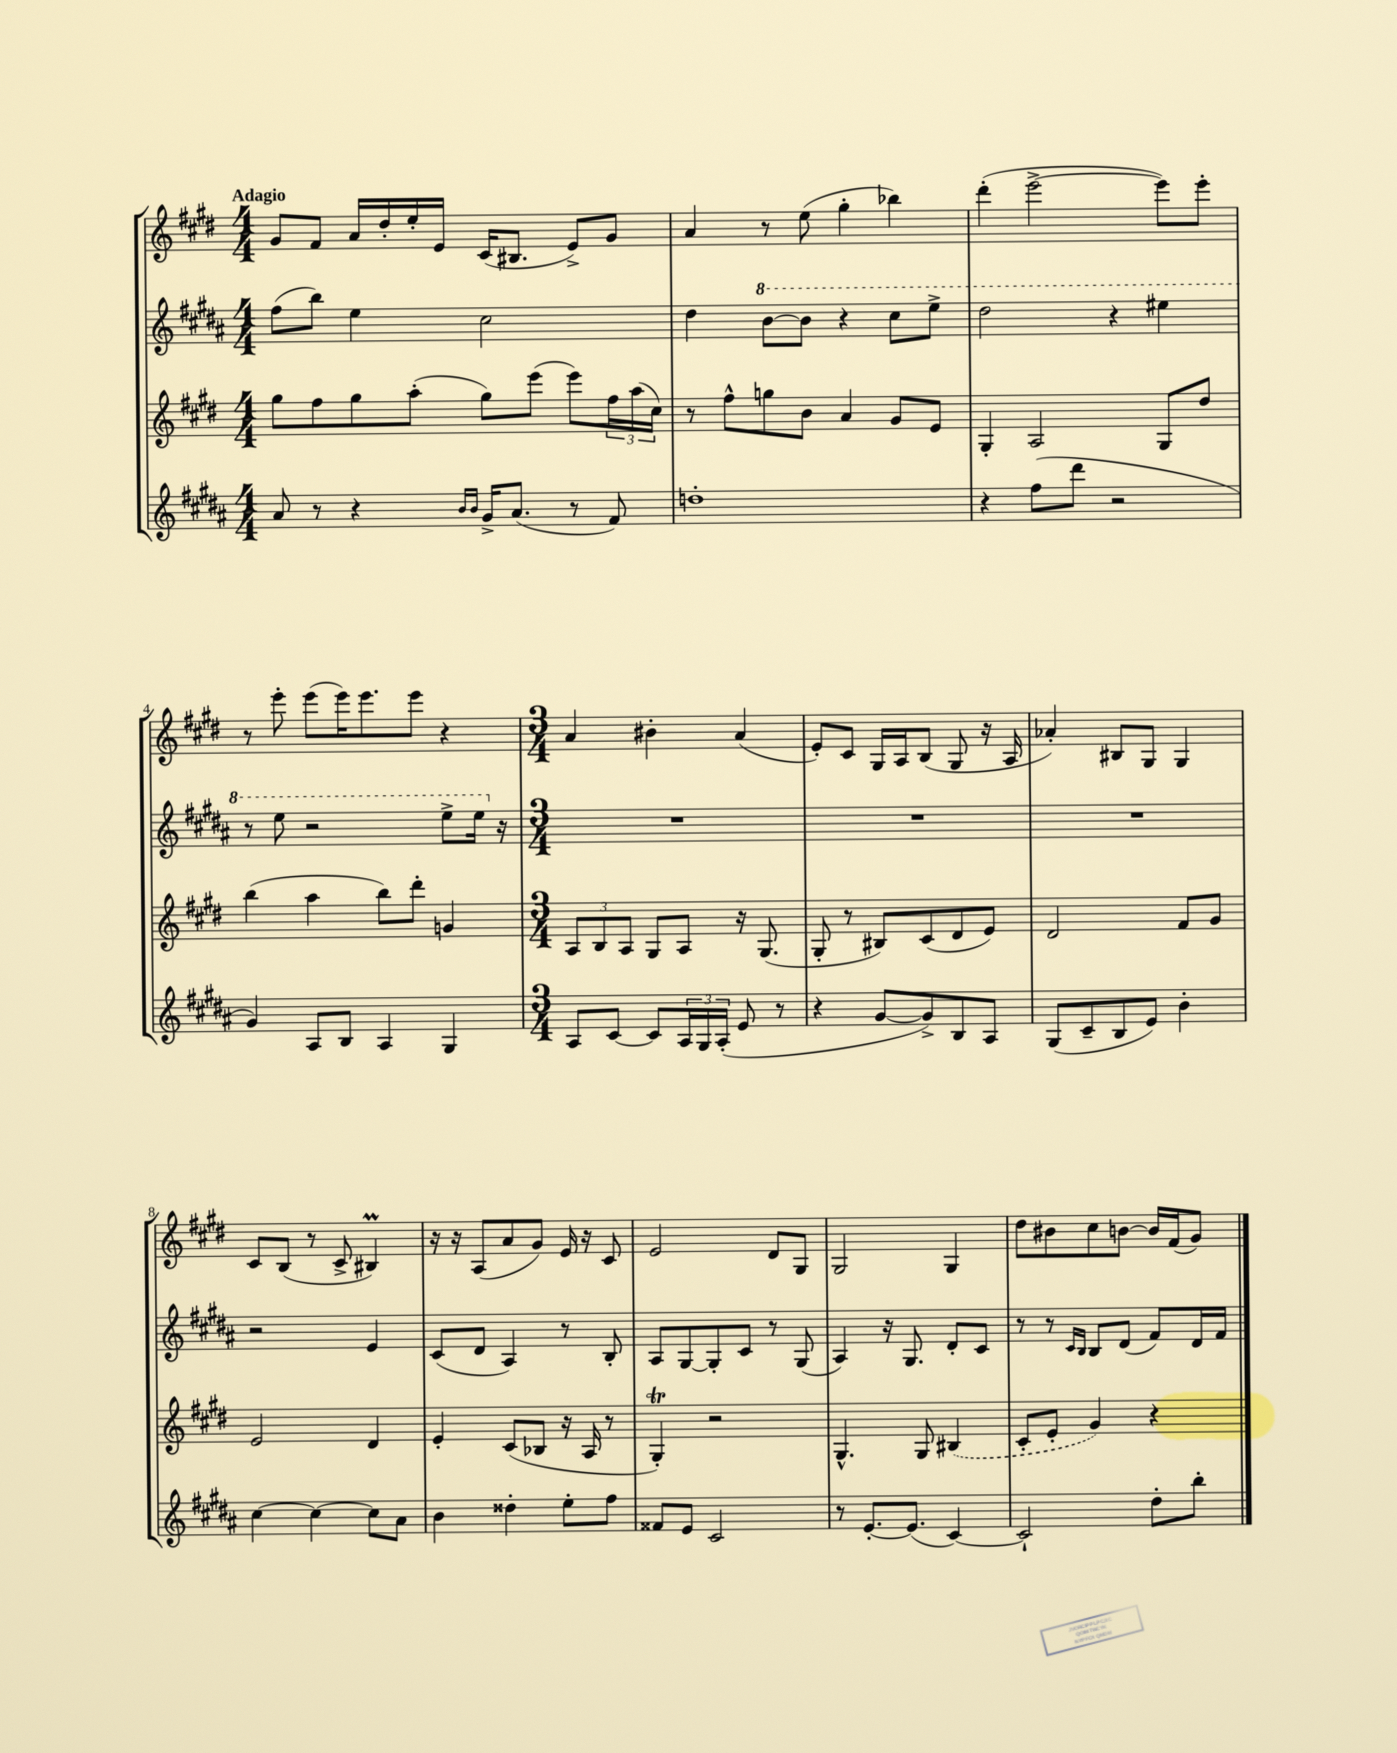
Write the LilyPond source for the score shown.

<<
\new StaffGroup <<
\new Staff = "s0" {
    \clef treble \key e \major \numericTimeSignature \time 4/4 \tempo "Adagio"
    gis'8 fis'8 a'16 dis''16-. e''16-. e'16 cis'16( bis8. e'8->) gis'8 |
    a'4 r8 e''8( gis''4-. bes''4) |
    dis'''4-.( e'''2~-> e'''8) e'''8-. |
    r8 e'''8-. e'''8( e'''16) e'''8. e'''8 r4 |
    \numericTimeSignature \time 3/4 a'4 bis'4-. a'4( |
    e'8-.) cis'8 gis16 a16 b8( gis8 r16 a16 |
    aes'4-.) bis8 gis8 gis4 |
    cis'8 b8( r8 cis'8-> bis4\prall) |
    r16 r16 a8( a'8 gis'8) e'16 r16 cis'8 |
    e'2 dis'8 gis8 |
    gis2 gis4 |
    dis''8 bis'8 cis''8 b'8~ b'16 fis'16( gis'8) \bar "|." |
}
\new Staff = "s1" {
    \clef treble \key b \major \numericTimeSignature \time 4/4
    fis''8( b''8) e''4 cis''2 |
    dis''4 \ottava #1 b''8~ b''8 r4 cis'''8 e'''8-> |
    dis'''2 r4 eis'''4 |
    r8 e'''8 r2 e'''8-> e'''16 \ottava #0 r16 |
    \numericTimeSignature \time 3/4 R2. |
    R2. |
    R2. |
    r2 e'4 |
    cis'8( dis'8 ais4) r8 b8-. |
    ais8 gis8~ gis8-. cis'8 r8 gis8( |
    ais4) r16 gis8. dis'8-. cis'8 |
    r8 r8 \grace { cis'16 b16 } b8 dis'8( fis'8) dis'16 fis'16 \bar "|." |
}
\new Staff = "s2" {
    \clef treble \key e \major \numericTimeSignature \time 4/4
    gis''8 fis''8 gis''8 a''8-.( gis''8) e'''8( e'''8) \tuplet 3/2 { fis''16 a''16( cis''16) } |
    r8 fis''8-^ g''8 b'8 a'4 gis'8 e'8 |
    gis4-. a2 gis8 dis''8 |
    b''4( a''4 b''8) dis'''8-. g'4 |
    \numericTimeSignature \time 3/4 \tuplet 3/2 { a8 b8 a8 } gis8 a8 r16 gis8.( |
    gis8-. r8 bis8) cis'8( dis'8 e'8) |
    dis'2 fis'8 gis'8 |
    e'2 dis'4 |
    e'4-. cis'8( bes8 r16 a16 r8 |
    gis4-.\trill) r2 |
    gis4.-^ gis8 \once \slurDashed bis4( |
    cis'8-. e'8-. gis'4) r4 \bar "|." |
}
\new Staff = "s3" {
    \clef treble \key b \major \numericTimeSignature \time 4/4
    ais'8 r8 r4 \grace { b'16 b'16 } gis'16-> ais'8.( r8 fis'8) |
    d''1-. |
    r4 fis''8( dis'''8 r2 |
    gis'4) ais8 b8 ais4 gis4 |
    \numericTimeSignature \time 3/4 ais8 cis'8~ cis'8 \tuplet 3/2 { ais16 gis16 ais16-.( } e'8 r8 |
    r4 gis'8~ gis'8->) b8 ais8 |
    gis8( cis'8-- b8 e'8) b'4-. |
    cis''4~ cis''4~ cis''8 ais'8 |
    b'4 disis''4-. e''8-. fis''8 |
    fisis'8 e'8 cis'2 |
    r8 e'8.~-. e'8.( cis'4~) |
    cis'2-! dis''8-. b''8-. \bar "|." |
}
>>
>>
